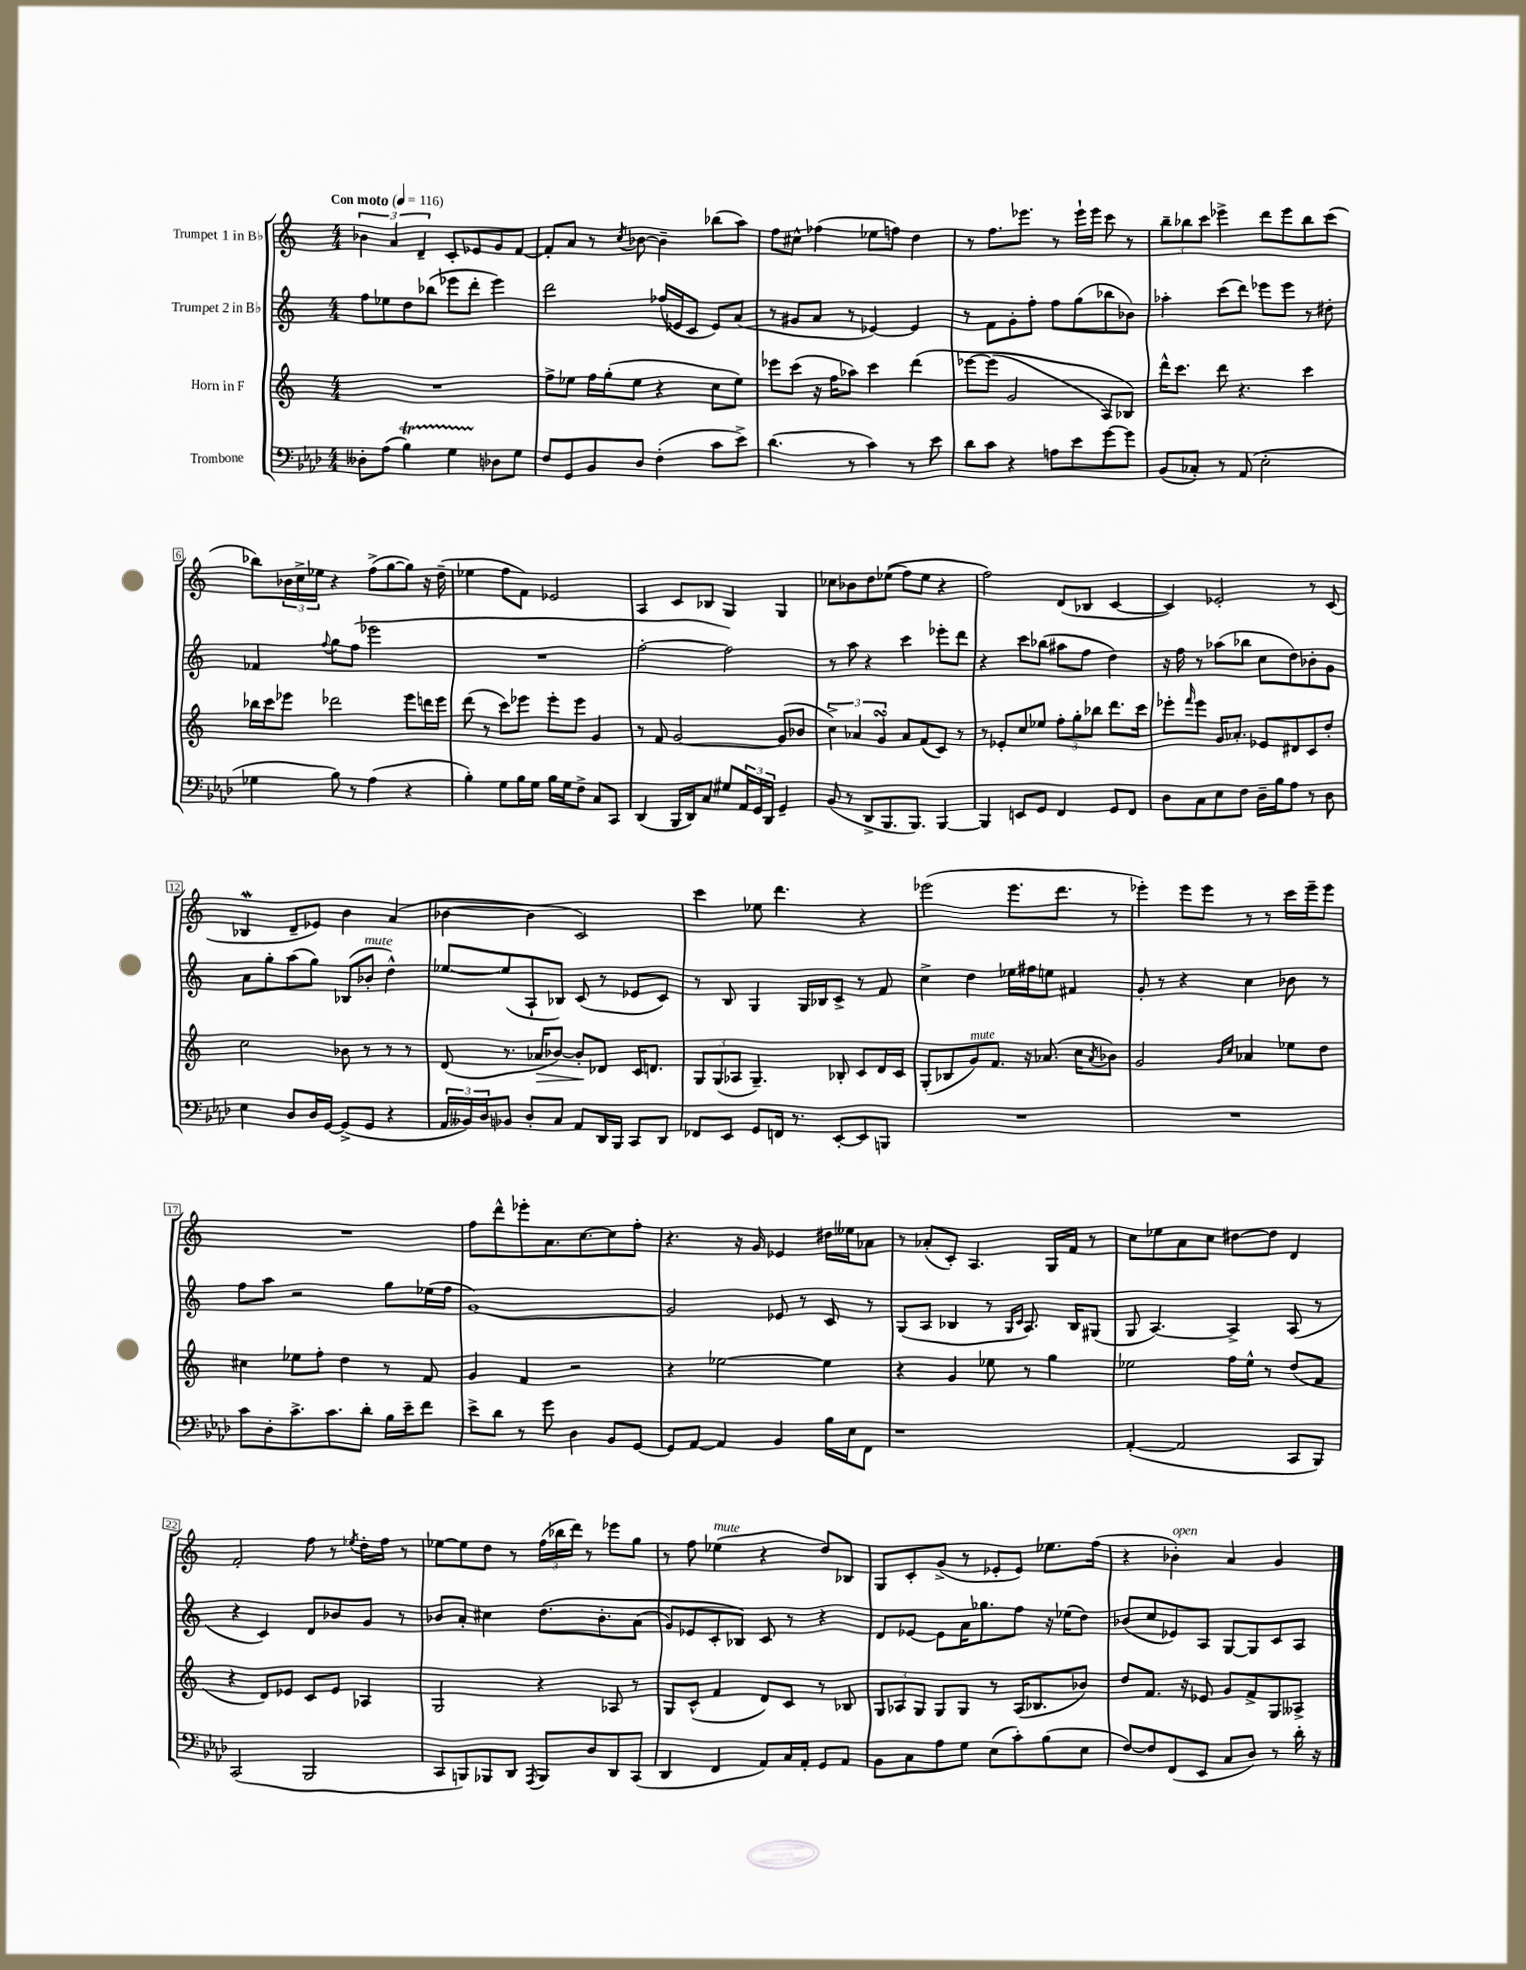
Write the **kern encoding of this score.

**kern	**kern	**dynam	**kern	**kern
*part4	*part3	*part3	*part2	*part1
*staff4	*staff3	*staff3	*staff2	*staff1
*I"Trombone	*I"Horn in F	*	*I"Trumpet 2 in B♭	*I"Trumpet 1 in B♭
*clefF4	*clefG2	*	*clefG2	*clefG2
*k[b-e-a-d-]	*k[]	*	*k[]	*k[]
*M4/4	*M4/4	*	*M4/4	*M4/4
*MM116	*MM116	*	*MM116	*MM116
=1	=1	=1	=1	=1
!	!	!	!	!LO:TX:a:B:t=Con moto
8D--X'\L	1r	.	8ff\L	6b-X\
(8A-\J	.	.	8ee-X\	.
.	.	.	.	6a/
4B-T\)	.	.	8dd\	.
.	.	.	.	6d~/
.	.	.	(8bb-X\J	.
4GTTT\	.	.	8eee-X\L	8c'/L
.	.	.	8ddd'\J	8e-X/
8D-X\L	.	.	4eee-\)	8g/
8G\J	.	.	.	[8f/J
=2	=2	=2	=2	=2
8F/L	8ff^\L	.	2ddd\	8f'/L]
8GG/	8ee-X\J	.	.	8a/J
8BB-/	16ff\LL	.	.	8r
.	(16gg'\J	.	.	.
.	.	.	.	8qcc/
8D-/J	8ee-\J	.	.	[8b-X\
(4F'\	4r	.	(16ff-X/LL	4b-~\]
.	.	.	16e-X/J	.
.	.	.	8c/J	.
8c\L	8cc\L	.	8e-/L)	(8bb-X\L
8e-^\J)	8ee-\J)	.	(8a/J	8aa\J)
=3	=3	=3	=3	=3
(4.d-\	8eee-X\L	.	8r	8ff\L
.	(8ccc\J	.	8g#X/L	8cc#X^^\J
.	16r	.	8a/J	(4ff-X\
.	16ff\KL	.	.	.
8r	8aa-X\J)	.	8r	.
4c\)	4ccc\	.	[4e-X/)	8ee-X\L
.	.	.	.	8ffn\J)
8r	(4ddd\	.	4e-/]	4dd\
8e-\	.	.	.	.
=4	=4	=4	=4	=4
8d-\L	[8eee-X\L	.	8r	8r
8c\J	(8eee-\J]	.	8f\L	8.ff\L
4r	2g/	.	8g'\	.
.	.	.	.	8.eee-X\J
.	.	.	8ff'\J	.
8An\L	.	.	8ff\L	8r
8e-\	.	.	(8gg\	16eee-`\LL
.	.	.	.	16eee-\JJ
[8g\	8A/L)	.	8bb-X\	8ccc\
8g\J]	8B-X/J)	.	8b-X\J)	8r
=5	=5	=5	=5	=5
(8BB-/L	16ddd^^\KL	.	4aa-X'\	12bb~\L
.	8.ccc\J	.	.	.
.	.	.	.	12bb-X\
8C-X'/J)	.	.	.	.
.	.	.	.	12ccc\J
8r	8ddd\	.	(8ccc\L	4eee-X^\
(8AA-/	4.r	.	8ddd\J)	.
2E-'\	.	.	8eee-X\L	8ddd\L
.	.	.	8eee-\J	8eee-\
.	4ccc\	.	8r	8bb-\
.	.	.	8dd#X'\	(8ccc\J
!!LO:LB:g=z
=6	=6	=6	=6	=6
4G-X\	16bb-X\LL	.	4f-X/	8bb-X\L)
.	16ccc\J	.	.	.
.	8eee-X\J	.	.	24b-X\L
.	.	.	.	24cc^\
.	.	.	.	24ee-X\JJ
.	.	.	8qqff/	.
8B-\)	2ddd-X\	.	8gg\L	4r
8r	.	.	(8ff\J	.
(4A-\	.	.	2eee-X\	(8ff^\L
.	.	.	.	[8gg\
4r	8eee-\L	.	.	8gg\J])
.	16dddn\L	.	.	16r
.	16eee-\JJ	.	.	(16dd~\
=7	=7	=7	=7	=7
4B-'\)	(8ddd\	.	1r	4ee-X\
.	8r	.	.	.
8G\L	8ccc\L)	.	.	8ff\L
16B-\L	8eee-X\J	.	.	8f\J)
16G\JJ	.	.	.	.
16B-\LL	8eee-'\L	.	.	2e-X/
16G\J	.	.	.	.
8F^\J	8eee-\J	.	.	.
8C/L	4g/	.	.	.
8CC/J	.	.	.	.
=8	=8	=8	=8	=8
(4DD-/	8r	.	[2ff'\	4A/
.	8f/	.	.	.
16BBB-/LL	[2g/	.	.	8c/L
16DD-/J)	.	.	.	.
8C/J	.	.	.	8B-X/J
8G#X/L	.	.	2ff\])	4G/
24AA-/L	.	.	.	.
24GG/	.	.	.	.
24DD-/JJ	.	.	.	.
4GG~/	(8g/L]	.	.	4G/
.	8b-X/J	.	.	.
=9	=9	=9	=9	=9
(8BB-/	6cc^\)	.	8r	8cc-X\L
8r	.	.	8aa\	8b-X\
.	6a-X/	.	.	.
8DD-^/L	.	.	4r	8dd\
.	6gsSSS/	.	.	.
8.BBB-/	.	.	.	((8ee-X\J
.	8a-/L	.	4ccc\	8ff\L)
8.BBB-/J)	.	.	.	.
.	(8f/	.	.	8ee-\J
[4BBB-/	8c/J)	.	8eee-X'\L	4r
.	8r	.	8ddd\J	.
=10	=10	=10	=10	=10
4BBB-/]	8r	.	4r	2ff\)
.	8e-X'/L	.	.	.
8EEn/L	8cc/	.	8ccc\L	.
8GG/J	8ee-X/J	.	(8bb-X\J	.
4FF/	12ff'\L	.	8aa#X\L	(8d/L
.	12gg'\	.	.	.
.	.	.	8ff\J	8B-X/J
.	12bb-X\J	.	.	.
8GG/L	8.ddd\L	.	4dd\)	[4c/
8FF/J	.	.	.	.
.	16ccc\Jk	.	.	.
=11	=11	=11	=11	=11
8D-\L	8eee-X'\L	.	16r	4c/])
.	.	.	16ff\	.
.	16qqfff/	.	.	.
8C\	8eee-\J	.	8r	.
8E-\	16g/KL	.	(8aa-X\L	2e-X'/
.	8.a-X'/J	.	.	.
8F\J	.	.	8bb-X\J	.
16D-~\LL	8e-X/L	.	8cc\L	.
16B-\J	.	.	.	.
8A-\J	8d#X/	.	8dd\)	.
8r	8c/	.	8b-X'\	8r
8D-\	8dd'/J	.	8g\J	(8c/
!!LO:LB:g=z
=12	=12	=12	=12	=12
4E-\	2cc\	.	8a\L	4B-Xw/
.	.	.	8gg'\	.
8D-/L	.	.	(8aa\	8d~/L
16D-/L	.	.	8gg\J)	8e-X/J)
[16GG/JJ	.	.	.	.
(8GG^/L]	8b-X\	.	(8B-X/L	4b\
!	!	!	!LO:TX:a:i:t=mute	!
8GG/J	8r	.	8b-X'/J	.
4r	8r	.	4dd^^\)	(4a/
.	8r	.	.	.
=13	=13	=13	=13	=13
24AA-/LL	(8d/	.	[8ee-X/L	[4b-X\
24BB--X/)	.	.	.	.
24D-/J	.	.	.	.
8BB-X/J	8.r	.	(8ee-/]	.
8D-'/L	.	.	8A`/	4b-\]
!	!	!LO:HP:b	!	!
.	16a-X/KL	>	.	.
8C/J	[8b-X/J)	.	8B-X/J)	.
8AA-/L	8b-'/L]	.	(8c/	2c/)
16DD-/L	8d-X/J	]	8r	.
16BBB-/JJ	.	.	.	.
8CC/L	16c/KL	.	8e-X/L	.
.	8.dn/J	.	.	.
8DD-/J	.	.	8c/J)	.
=14	=14	=14	=14	=14
8FF-X/L	12G/L	.	8r	4ccc\
.	(12G/	.	.	.
8EE-/J	.	.	8B/	.
.	12A-X/J	.	.	.
8GG/L	4.G~/)	.	4G/	8ee-X\
16FFn/Jk	.	.	.	4.ddd\
8.r	.	.	.	.
.	.	.	16G/LL	.
.	.	.	16B-X/J	.
[8EE-'/L	8B-X'/	.	8c^/J	.
8EE-/]	8c/L	.	8r	4r
8BBBn/J	16d/L	.	8f/	.
.	16c/JJ	.	.	.
=15	=15	=15	=15	=15
1r	(8G'/L	.	4cc^\	(2eee-X\
.	8B-X/	.	.	.
!	!LO:TX:a:i:t=mute	!	!	!
.	8g/)	.	4dd\	.
.	8.f/J	.	.	.
.	.	.	16ee-X\LL	8.eee-\L
.	16r	.	16ff#X\J	.
.	(8.a-X/	.	8een\J	.
.	.	.	.	8.ddd\J
.	.	.	4f#X/	.
.	16cc\KL	.	.	.
.	8qa-/	.	.	.
.	8b-X\J)	.	.	8r
=16	=16	=16	=16	=16
1r	2g/	.	8g'/	4eee-X'\)
.	.	.	8r	.
.	.	.	4r	8eee-\L
.	.	.	.	8eee-\J
.	16qqg/LL	.	.	.
.	16qqcc/JJ	.	.	.
.	4a-X/	.	4cc\	8r
.	.	.	.	8r
.	8ee-X\L	.	8b-X\	16ccc\LL
.	.	.	.	16eee-~\J
.	8dd\J	.	8r	8eee-\J
!!LO:LB:g=z
=17	=17	=17	=17	=17
8c\L	4cc#X\	.	8ff\L	1r
8D-'\	.	.	8aa\J	.
8.c^\	8ee-X\L	.	2r	.
.	8ff'\J	.	.	.
8.c\	.	.	.	.
.	4dd\	.	.	.
8d-'\J	.	.	.	.
16B-\LL	8r	.	8gg\L	.
16e-~\J	.	.	.	.
8f\J	8f/	.	(16ee-X\L	.
.	.	.	16ff\JJ	.
=18	=18	=18	=18	=18
8e-^\L	4g/	.	[1g)	8ff\L
8d-\J	.	.	.	8ddd^^\
8r	4f/	.	.	8eee-X'\
8g\	.	.	.	8.a\
4D-\	2r	.	.	.
.	.	.	.	[8.cc\
8BB-/L	.	.	.	8cc\]
[8GG/J	.	.	.	8ff'\J
=19	=19	=19	=19	=19
8GG/L]	4r	.	2g/]	4.r
[8AA-/J	.	.	.	.
4AA-/]	[2ee-X\	.	.	.
.	.	.	.	16r
.	.	.	.	16g/
4BB-/	.	.	8e-X/	4e-X/
.	.	.	8r	.
16B-\LL	4ee-\]	.	8c/	16dd#X\LL
16E-\J	.	.	.	16ee--X\J
8FF\J	.	.	8r	8a-X\J
=20	=20	=20	=20	=20
1r	4r	.	(8G/L	8r
.	.	.	8A/J	(8a-X'/L
.	4g/	.	4B-X/	8c'/J)
.	.	.	.	4.A/
.	8ee-X\	.	8r	.
.	.	.	16qqG/LL	.
.	.	.	16qqc/JJ	.
.	8r	.	8.A/)	.
.	4gg\	.	.	16G/LL
.	.	.	16B-/KL	16f/JJ
.	.	.	(8G#X/J	8r
=21	=21	=21	=21	=21
([4AA-'/	2ee-X\	.	8G/	8cc\L
.	.	.	[4.A/)	8ee-X\
2AA-/]	.	.	.	8a\
.	.	.	.	8cc\J
.	16ff\LL	.	4A^/]	[8dd#X\L
.	16ee-^^\JJ	.	.	.
.	8r	.	.	8dd#\J]
8CC/L	(8dd/L	.	(8A/	4d/
8BBB-/J)	8f/J	.	8r	.
!!LO:LB:g=z
=22	=22	=22	=22	=22
(2CC/	4r	.	4r	2f'/
.	8d/L)	.	4c/)	.
.	8e-X/J	.	.	.
2BBB-/	8c/L	.	8d/L	8ff\
.	8e-/J	.	8b-X/	8r
.	.	.	.	8qee-X/
.	4A-X/	.	8g/J	16dd'\LL
.	.	.	.	16ff\JJ
.	.	.	8r	8r
=23	=23	=23	=23	=23
8CC/L	2G/	.	8b-X/L	[8ee-X\L
8BBBn/)	.	.	8a'/J	8ee-\]
8BBB-X/	.	.	4cc#X\	8dd\J
8DD-/J	.	.	.	8r
8qAAA-/	.	.	.	.
8BBB-/L	4r	.	(8.dd\L	(24ff\LL
.	.	.	.	24bb-X\
.	.	.	.	24ddd\JJ)
8D-/	.	.	.	8r
.	.	.	8.b-'\	.
8DD-/	8A-X/	.	.	8eee-X\L
(8CC/J	8r	.	(8a\J	8gg\J
=24	=24	=24	=24	=24
4DD-/	8G/L	.	8g/L)	8r
.	(8c^^/J	.	8e-X/	8ff\
!	!	!	!	!LO:TX:a:i:t=mute
4FF/	4f/	.	8c'/	(4ee-X\
.	.	.	8B-X/J)	.
8AA-/L)	8d/L)	.	8c/	4r
16C/L	8c/J	.	8r	.
16AA-'/JJ	.	.	.	.
8GG/L	8r	.	4r	8dd/L)
8AA-/J	8B-X/	.	.	8B-X/J
=25	=25	=25	=25	=25
8BB-\L	12G/L	.	8d/L	8G/L
.	12A-X/	.	.	.
8C\	.	.	[8e-X/J	8c'/
.	12G/J	.	.	.
8A-\	8G/L	.	8e-\L]	(8g^/J
8G\J	8G/J	.	16a\K	8r
.	.	.	8.gg-X\	.
(8E-\L	8r	.	.	8e-X'/L
8c'\)	(16A-/KL	.	8ff\J	8e-/J)
.	8.B-X/	.	.	.
(8B-\	.	.	16r	8.ee-X\L
.	.	.	(16ee-X\KL	.
8E-\J	8b-X/J)	.	8dd\J)	.
.	.	.	.	(16ff\Jk
=26	=26	=26	=26	=26
[8F/L)	8dd/L	.	(8b-X/L	4r
8F/]	8.f/J	.	8cc/	.
!	!	!	!	!LO:TX:a:i:t=open
(8FF/	.	.	8e-X/)	4b-X'\)
.	16r	.	.	.
8EE-/J	8e-X/	.	8A/J	.
8C/L	8g/L	.	[8G/L	4a/
8D-/J)	8f^/	.	8G/]	.
8r	8G/	.	8c/	4g/
16d-'\	8A--X^/J	.	8A/J	.
16r	.	.	.	.
==	==	==	==	==
*-	*-	*-	*-	*-
